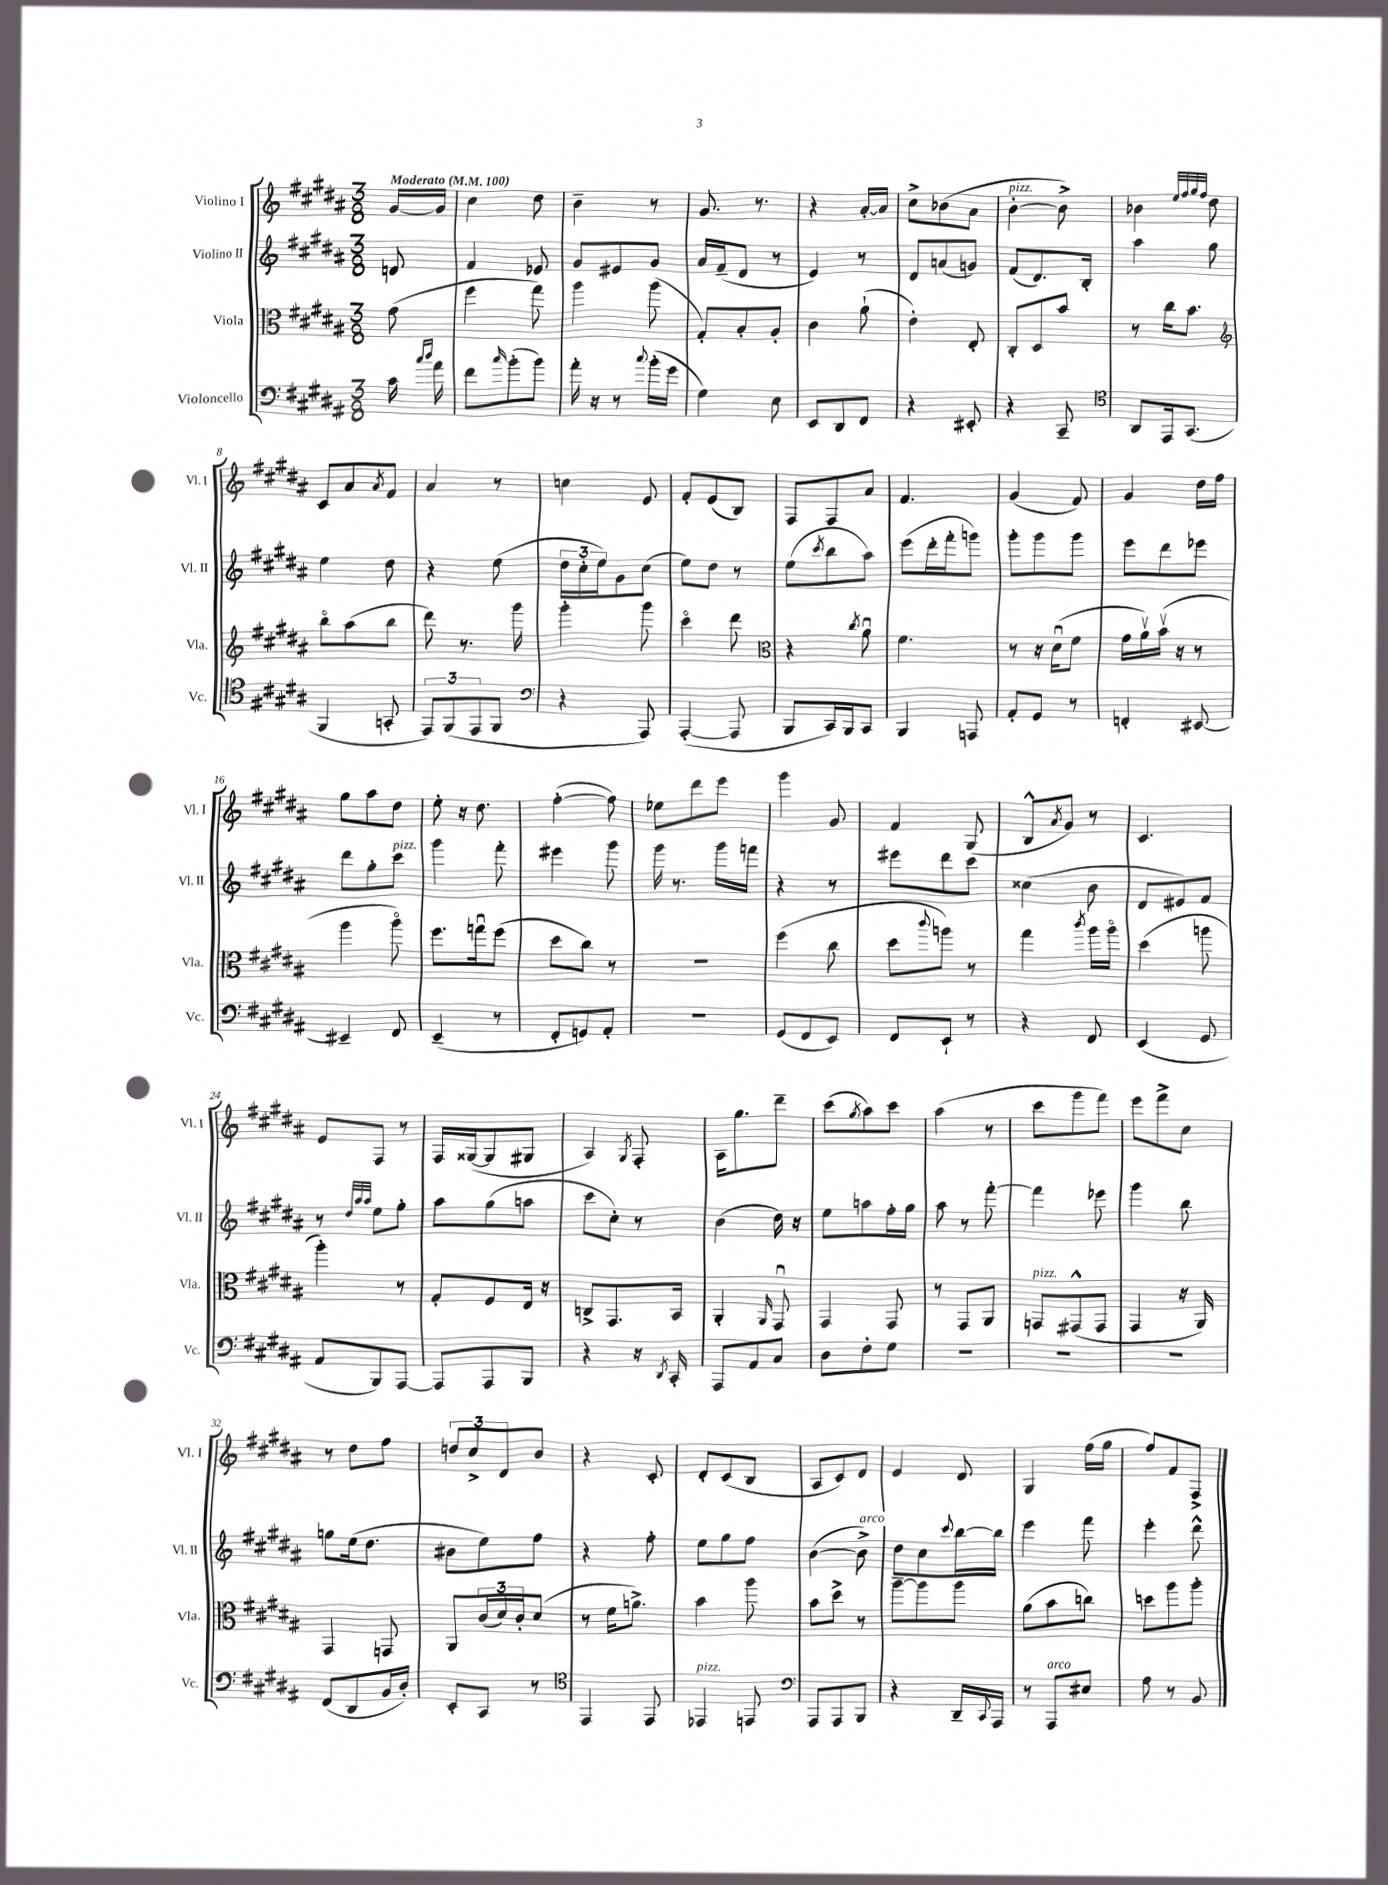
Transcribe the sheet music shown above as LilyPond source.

<<
\new StaffGroup <<
\new Staff = "s0" \with { instrumentName = "Violino I" shortInstrumentName = "Vl. I" } {
    \clef treble \key b \major \numericTimeSignature \time 3/8 \partial 8 \tempo "Moderato" 4 = 100
    gis'16~ gis'16 |
    cis''4 dis''8 |
    b'4-- r8 |
    gis'8. r8. |
    r4 ais'16~-. ais'16 |
    cis''8-> bes'8( ais'8 |
    b'4~-.^\markup { \italic "pizz." } b'8->) |
    bes'4 \grace { e''32 fis''32 gis''32 fis''32 } dis''8 |
    cis'8 ais'8 \acciaccatura { ais'8 } fis'8 |
    ais'4 r8 |
    c''4 e'8 |
    fis'8-. e'8( b8) |
    fis8 fis8 ais'8 |
    fis'4. |
    gis'4( fis'8) |
    gis'4 dis''16 fis''16 |
    gis''8 ais''8 dis''8 |
    e''8-. r16 dis''8. |
    fis''4~-.( fis''8) |
    ees''8 dis'''8 e'''8 |
    gis'''4 gis'8 |
    fis'4 gis8( |
    b8-^ \acciaccatura { ais'8 } gis'8) r8 |
    cis'4. |
    e'8 fis8 r8 |
    fis16 gisis16~( gisis8 gis8 |
    ais4) \acciaccatura { gis8 } fis8-. |
    ais16 gis''8. dis'''8-- |
    cis'''8( \acciaccatura { gis''8 } ais''8) cis'''8 |
    ais''4( r8 |
    cis'''8 gis'''8 fis'''8) |
    e'''8 fis'''8-> cis''8 |
    r8 dis''8 fis''8 |
    \tuplet 3/2 { d''8 cis''8-> dis'8 } b'8 |
    r4 cis'8-. |
    dis'8-. cis'8( b8 |
    ais8 cis'8) dis'8 |
    e'4 dis'8 |
    gis4 fis''16( gis''16 |
    fis''8) fis'8 fis8-> \bar "|." |
}
\new Staff = "s1" \with { instrumentName = "Violino II" shortInstrumentName = "Vl. II" } {
    \clef treble \key b \major \numericTimeSignature \time 3/8 \partial 8
    d'8 |
    fis'4 ees'8 |
    gis'8 eis'8 gis'8 |
    ais'16 fis'16--( dis'8 r8 |
    e'4) r8 |
    dis'8 a'8( g'8) |
    fis'8( dis'8.) b16-. |
    ais''4 gis''8 |
    e''4 dis''8 |
    r4 e''8( |
    \tuplet 3/2 { dis''16 cis''16-. e''16) } gis'8 cis''8( |
    e''8) dis''8 r8 |
    e''8( \acciaccatura { cis'''8 } b''8 ais''8) |
    e'''8( dis'''16-. fis'''16-. g'''8) |
    gis'''8-. gis'''8 gis'''8 |
    e'''8 dis'''8 ees'''8 |
    dis'''8 gis''8-. cis'''8^\markup { \italic "pizz." } |
    gis'''4 fis'''8-. |
    eis'''4 gis'''8 |
    gis'''16 r8. gis'''16 f'''16 |
    r4 r8 |
    eis'''8 dis'''8 cis'''8 |
    cisis''4( b'8 |
    dis'8 eis'8) fis'8 |
    r8 \grace { dis''32 ais''32 ais''32 } e''8 gis''8-. |
    ais''8 gis''8( a''8 |
    cis'''8 cis''8-.) r8 |
    b'4( dis''16) r16 |
    e''8 a''8 fis''16-. gis''16 |
    ais''8 r8 fis'''8~-. |
    fis'''4 ees'''8 |
    gis'''4 b''8 |
    g''8 e''16( dis''8. |
    bis'8 e''8) fis''8 |
    r4 fis''8-. |
    e''8 gis''8 fis''8 |
    b'4~( b'8->^\markup { \italic "arco" }) |
    dis''8 cis''8 \appoggiatura { cis'''8 } b''16~ b''16 |
    e'''4 fis'''8 |
    e'''4-. dis'''8-^ \bar "|." |
}
\new Staff = "s2" \with { instrumentName = "Viola" shortInstrumentName = "Vla." } {
    \clef alto \key b \major \numericTimeSignature \time 3/8 \partial 8
    gis'8( |
    fis''4 gis''8) |
    ais''4 ais''8( |
    gis8-.) b8-. ais8-. |
    cis'4 ais'8-!( |
    e'4-.) e8-. |
    cis8-. dis8 b'8 |
    r8 cis''16 b'8. |
    \clef treble b''8\flageolet ais''8( b''8 |
    dis'''8) r8. gis'''16 |
    gis'''4-. gis'''8 |
    cis'''4\flageolet dis'''8 |
    \clef alto r4 \acciaccatura { cis''8 } ais'8\downbow |
    fis'4. |
    r8 r16 dis'16\downbow( fis'8 |
    gis'16 ais'16\upbow) b'16\upbow( r16 r8 |
    ais''4 ais''8\flageolet) |
    fis''8. g''16\downbow fis''8( |
    dis''8 cis''8) r8 |
    R4. |
    fis''4( cis''8 |
    dis''8 \appoggiatura { cis'''8 } a''8) r8 |
    gis''4 \acciaccatura { cis'''8 } ais''16 ais''16\flageolet |
    dis''4( a''8 |
    ais''4-.) r8 |
    gis8-. fis8 e16 r16 |
    c8-> gis,8. b,16 |
    ais,4-. \grace { ais,16 } gis,8\downbow |
    gis,4 gis,8 |
    r8 gis,8 ais,8 |
    g,8^\markup { \italic "pizz." } gis,8-^( gis,8 |
    gis,4 r16 ais,16) |
    gis,4 g,8 |
    ais,8 \tuplet 3/2 { cis'16( dis'16) cis'16-. } dis'8( |
    r8 fis'16 a'8.->) |
    b'4 ais''8 |
    b'8 dis''8-> r8 |
    ais''8~-- ais''8 ais''8 |
    ais'8( b'8 c''8) |
    d''8 ais''8 ais''8-. \bar "|." |
}
\new Staff = "s3" \with { instrumentName = "Violoncello" shortInstrumentName = "Vc." } {
    \clef bass \key b \major \numericTimeSignature \time 3/8 \partial 8
    cis'16 \grace { cis''16 dis''16 } ais'16 |
    fis'8 \grace { cis''16 } b'8-.( b'8) |
    ais'16-. r16 r8 \appoggiatura { cis''8 } b'16-.( gis'16 |
    gis4) e8 |
    e,8 dis,8 fis,8 |
    r4 eis,8-. |
    r4 cis,8-- |
    \clef tenor ais,8 e,16 gis,8.( |
    fis,4 g,8-. |
    \tuplet 3/2 { e,8) fis,8( e,8 } fis,8 |
    \clef bass r4 ais,,8) |
    ais,,4~-.( ais,,8 |
    b,,8 cis,16) b,,16 cis,8 |
    b,,4 a,,8 |
    ais,8-. gis,8 r8 |
    f,4-. eis,8~ |
    eis,4-- fis,8 |
    e,4--( r8 |
    fis,8-. g,8) ais,8-. |
    R4. |
    gis,8( fis,8 e,8) |
    fis,8 e,8-! r8 |
    r4 fis,8 |
    e,4( gis,8 |
    ais,8 b,,8) ais,,8~ |
    ais,,8 ais,,8 b,,8 |
    r4 r16 \acciaccatura { dis,8 } cis,16-. |
    ais,,8 ais,8 cis8 |
    dis8 fis8-. gis8 |
    R4. |
    R4. |
    R4. |
    fis,8( dis,8 b,16 dis16-.) |
    e,8-. cis,8 r8 |
    \clef tenor e,4 e,8 |
    ees,4^\markup { \italic "pizz." } e,8 |
    \clef bass ais,,8 ais,,8 b,,8 |
    r4 dis,16-- \appoggiatura { cis,8 } ais,,16 |
    r8 ais,,8^\markup { \italic "arco" } eis8 |
    ais8 r8 b,8 \bar "|." |
}
>>
>>
